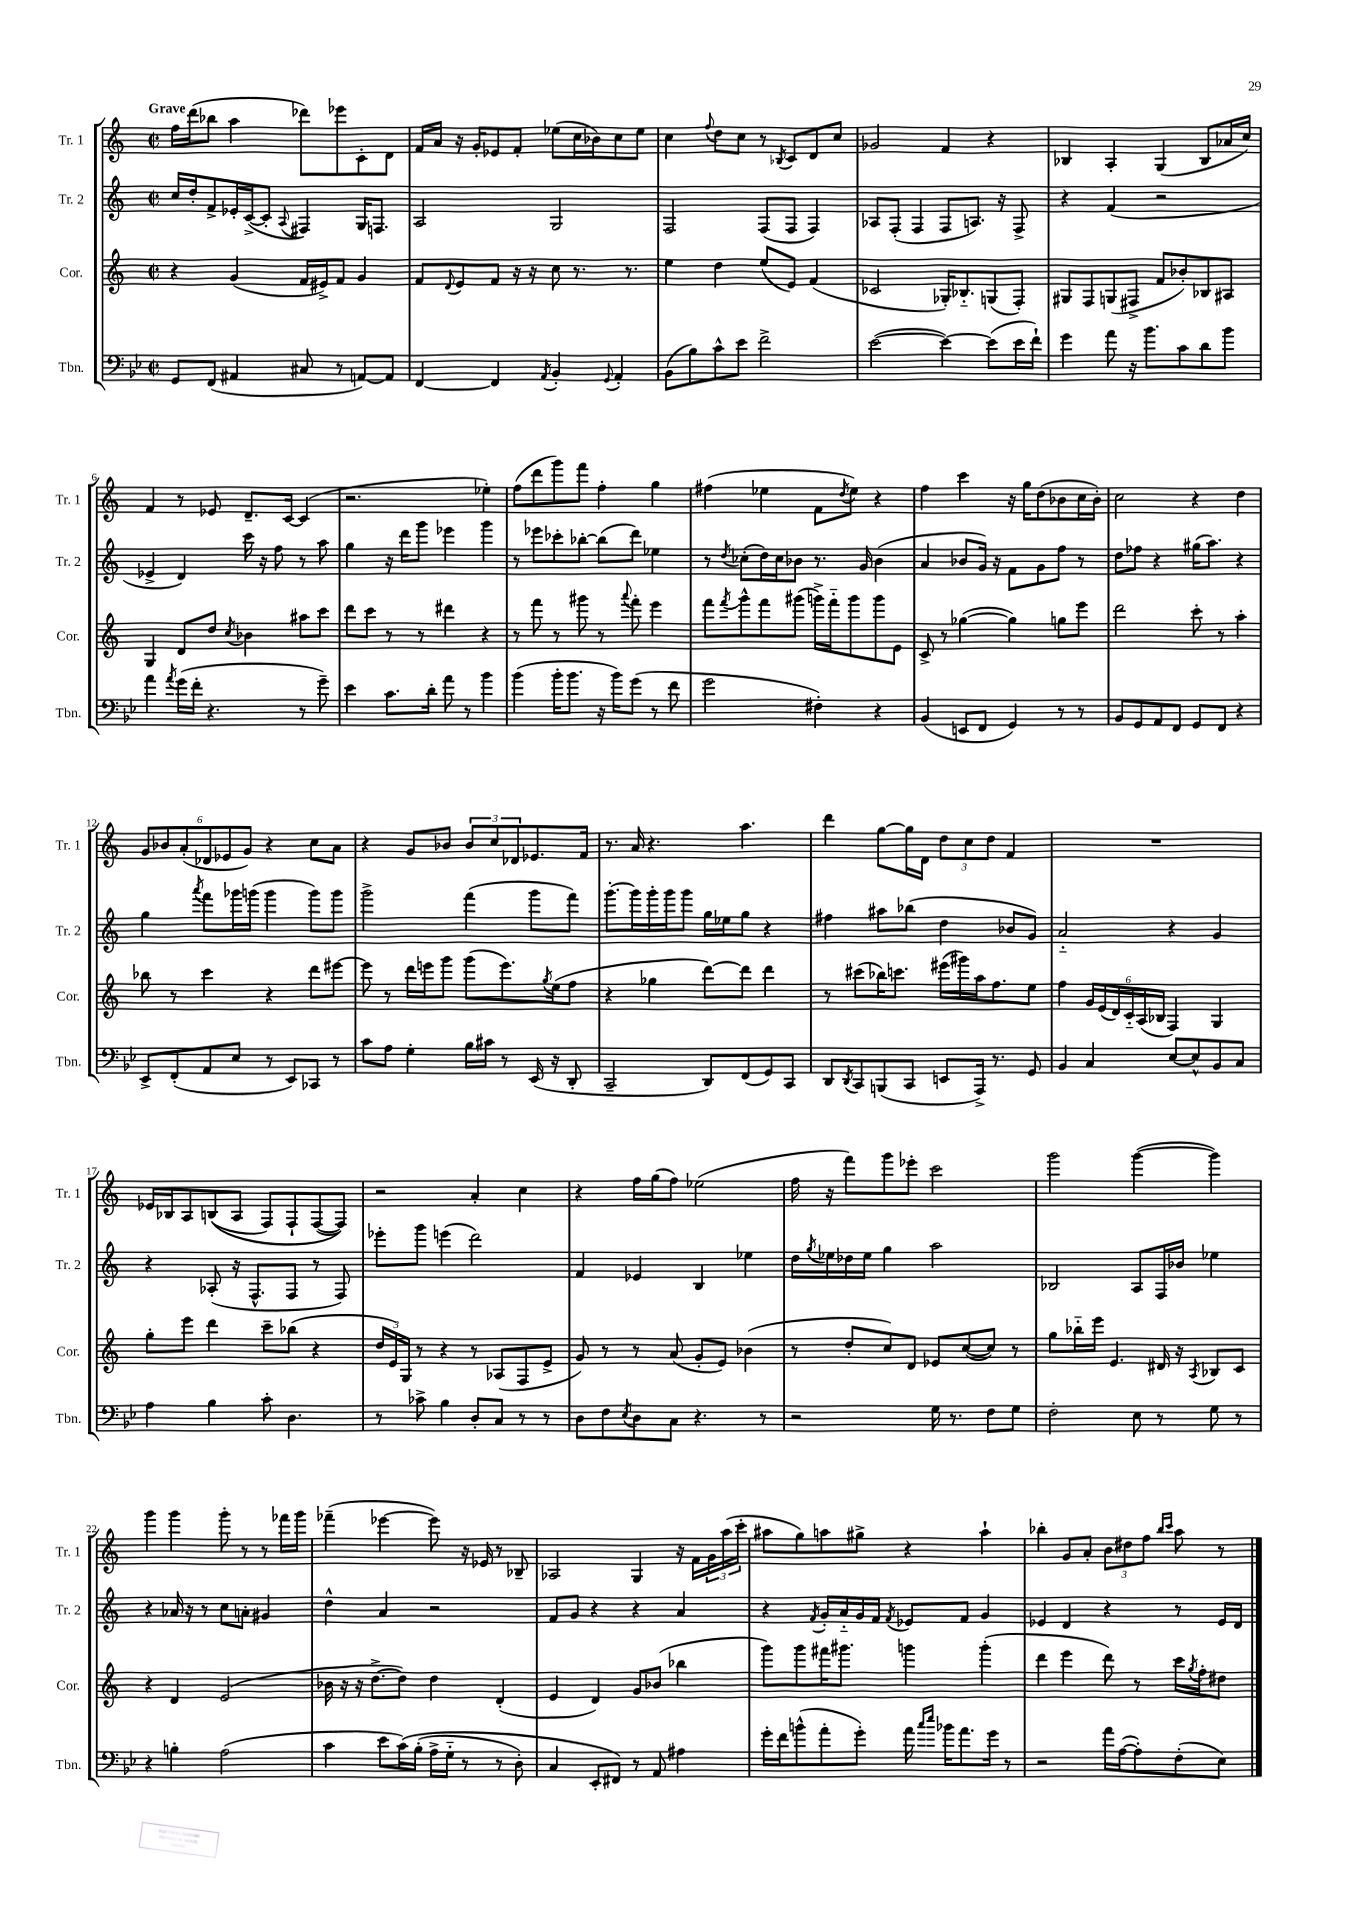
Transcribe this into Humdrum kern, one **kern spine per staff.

**kern	**kern	**kern	**kern
*part4	*part3	*part2	*part1
*staff4	*staff3	*staff2	*staff1
*I"Tbn.	*I"Cor.	*I"Tr. 2	*I"Tr. 1
*I'Tbn.	*I'Cor.	*I'Tr. 2	*I'Tr. 1
*clefF4	*clefG2	*clefG2	*clefG2
*k[b-e-]	*k[]	*k[]	*k[]
*M2/2	*M2/2	*M2/2	*M2/2
*met(c|)	*met(c|)	*met(c|)	*met(c|)
=1	=1	=1	=1
!	!	!	!LO:TX:a:B:t=Grave
8GG/L	4r	16cc/LL	16ff\LL
.	.	16dd'/J	(16ddd\J
(8FF/J	.	8f^/	8bb-X\J
4AA#X/	(4g/	16e-X'/L	4aa\
.	.	([16c^/J	.
.	.	8c'/J]	.
.	.	8qqA/	.
8C#X/	16f/LL	4F#X/)	8ddd-X\L)
.	16e#X^/J)	.	.
8r	8f/J	.	8eee-X\
[8AAn/L)	4g/	16G/KL	8c'\
.	.	8.Fn/J	.
8AA/J]	.	.	8d\J
=2	=2	=2	=2
[4FF/	8f/L	2A/	16f/LL
.	.	.	16a/JJ
.	8qqd/	.	.
.	8e/	.	16r
.	.	.	16g'/KL
4FF/]	8f/J	.	8e-X/
.	16r	.	8f'/J
.	16r	.	.
8qAA/	.	.	.
4BB-'/	8cc\	2G/	(8ee-X\L
.	8.r	.	16cc\L
.	.	.	16b-X\J)
8qqGG/	.	.	.
4AA'/	.	.	8cc\
.	8.r	.	.
.	.	.	8ee-\J
=3	=3	=3	=3
(8BB-\L	4ee\	2F/	4cc\
8B-\)	.	.	.
.	.	.	8qqff/
8c^^\	4dd\	.	8dd\L
8e-\J	.	.	8cc\J
2f^\	(8ee/L	(8F/L	8r
.	.	.	8qB-X/
.	8e/J)	8F/J	8c/L
.	(4f/	4F/)	8d/
.	.	.	8cc/J
=4	=4	=4	=4
([2e-\	2c-X/	8A-X/L	2g-X/
.	.	(8F'/J	.
.	.	4F/	.
4e-\_)	16G-X'/KL)	8F/L	4f/
.	8.B-X/	.	.
.	.	8.An/J)	.
(8e-\L]	(8Gn/	.	4r
.	.	16r	.
16e-\L	8F'/J)	8F^/	.
16f`\JJ)	.	.	.
=5	=5	=5	=5
4g\	8G#X/L	4r	4B-X/
.	8F/	.	.
8a\	(8Gn/	(4f/	4A'/
16r	8F#X^/J	.	.
8.b-\L	.	.	.
.	8f/L	2r	(4G/
8c\	8b-X'/)	.	.
8d\	8B-X/	.	8B-/L
8b-\J	8A#X/J	.	16a-X/L
.	.	.	16cc/JJ)
!!LO:LB:g=z
=6	=6	=6	=6
4a\	4G/	4e-X^/	4f/
8qa/	.	.	.
(16g\LL	8d/L	4d/)	8r
16f'\JJ	.	.	.
4.r	8dd/J	.	8e-X/
.	8qcc/	.	.
.	4b-X\	16ccc\	8.d~/L
.	.	16r	.
.	.	8ff\	.
.	.	.	[16c/Jk
8r	8aa#X\L	8r	(4c/]
8g~\)	8ccc\J	8aa\	.
=7	=7	=7	=7
4e-\	8ddd\L	4gg\	2.r
.	8ccc\J	.	.
8.c\L	8r	16r	.
.	.	16ddd\KL	.
.	8r	8ggg\J	.
16d'\Jk	.	.	.
8a\	4ddd#X\	4eee-X\	.
8r	.	.	.
4b-\	4r	4ggg\	4ee-X'\)
=8	=8	=8	=8
(4b-\	8r	8r	(8ff\L
.	8fff\	8eee-X\L	8ddd\
16b-'\KL	8r	8ccc-X'\	8ggg\)
8.b-\J	.	.	.
.	8ggg#X\	[8bb-X'\J	8fff\J
16r	8r	(8bb-\L]	4ff'\
16b-\KL)	.	.	.
.	8qqaaa/	.	.
(8g\J	8fff'\	8ddd\J)	.
8r	4eee\	4ee-X\	4gg\
8f\	.	.	.
=9	=9	=9	=9
2g\	8fff\L	8r	(4ff#X\
.	8qfff/	8qdd/	.
.	8ggg^^\	(8cc-X'\L	.
.	8fff\	16dd\L)	4ee-X\
.	.	16cc-\J	.
.	(8ggg#X\J	8b-X\J	.
4F#X'\)	16gggn^\LL)	8.r	8f\L
.	16fff\J	.	.
.	.	.	8qdd/
.	8ggg\	.	8ee-\J)
.	.	16g/	.
4r	8ggg\	(4b-\	4r
.	8e\J	.	.
=10	=10	=10	=10
(4BB-/	8c^/	4a/	4ff\
.	8r	.	.
8EEn/L	([4gg-X\	8b-X/L	4ccc\
8FF/J	.	16g/Jk)	.
.	.	16r	.
4GG/)	4gg-\])	8f\L	16r
.	.	.	16gg\KL
.	.	8g\	(8dd\
8r	8ggn\L	8ff\J	8b-X\
8r	8eee\J	8r	16cc\L
.	.	.	16b-'\JJ)
=11	=11	=11	=11
8BB-/L	2ddd\	8dd\L	2cc\
8GG/	.	8ff-X\J	.
8AA/	.	4r	.
8FF/J	.	.	.
8GG/L	8ccc'\	(16gg#X\KL	4r
.	.	8.aa\J)	.
8FF/J	8r	.	.
4r	4aa'\	4r	4dd\
!!LO:LB:g=z
=12	=12	=12	=12
8EE-^/L	8bb-X\	4gg\	12g/L
.	.	.	12b-X/
(8FF'/	8r	.	.
.	.	.	(12a'/
.	.	8qaaa/	.
8AA/	4ccc\	8fff\L	12d-X/
.	.	.	12e-X/
8E-/J	.	16ggg-X\L	.
.	.	.	12g/J)
.	.	(16gggn\JJ	.
8r	4r	4ggg\	4r
8EE-/L)	.	.	.
8CC-X/J	8ddd\L	8ggg\L)	8cc\L
8r	[8eee#X\J	8ggg\J	8a\J
=13	=13	=13	=13
8c\L	8eee#\]	2ggg^\	4r
8A\J	8r	.	.
4G'\	16ddd\LL	.	8g/L
.	16eeen\J	.	.
.	8ggg\J	.	8b-X/J
16B-\LL	(8ggg\L	(4fff\	12b-/L
16c#X\JJ	.	.	.
.	.	.	12cc/
8r	8.eee\)	.	.
.	.	.	12d-X/
(16EE-/	.	8ggg\L	8.e-X/
.	8qgg/	.	.
16r	(16ee\k	.	.
8DD'/	8ff\J	8fff\J)	.
.	.	.	16f/Jk
=14	=14	=14	=14
2CC~/	4r	[8.ggg'\L	8.r
.	.	16ggg\L]	16a/
.	4gg-X\	16ggg'\	4.r
.	.	16ggg\J	.
.	.	8ggg\J	.
8DD/L)	[8ddd\L)	16gg\LL	.
.	.	16ee-X\J	.
(8FF/	8ddd\J]	8gg\J	4.aa\
8GG/)	4ddd\	4r	.
8CC/J	.	.	.
=15	=15	=15	=15
8DD/L	8r	4ff#X\	4ddd\
8qDD/	.	.	.
8CC/	(8ccc#X\L	.	.
(8BBBn/	16bb-X\K)	8aa#X\L	[8gg\L
.	8.cccn\J	.	.
8CC/J	.	(8bb-X\J	16gg\L]
.	.	.	16d\JJ
8EEn/L	(16eee#X\LL	4dd\	12dd\L
.	16ggg#X\)	.	.
.	.	.	12cc\
16AAA^/Jk)	16aa\J	.	.
.	.	.	12dd\J
8.r	8.ff\	.	.
.	.	8b-X/L	4f/
8GG/	8ee\J	8g/J)	.
=16	=16	=16	=16
4BB-/	4ff\	2a/	1r
4C/	24g/LL	.	.
.	(24e/	.	.
.	24d/)	.	.
.	24c/	.	.
.	(24A/	.	.
.	24B-X/JJ	.	.
[8E-/L	4F/)	4r	.
8E-^^/]	.	.	.
8BB-/	4G/	4g/	.
8C/J	.	.	.
!!LO:LB:g=z
=17	=17	=17	=17
4A\	8gg'\L	4r	16e-X/LL
.	.	.	16B-X/J
.	8eee\J	.	8A/
4B-\	4ddd\	(8A-X'/	((8Bn/
.	.	16r	8A/J
.	.	8.F^^/L	.
8c'\	8ccc~\L	.	8F/L)
4.D\	(8bb-X\J	8F/J	8F`/
.	4r	8r	([8F/
.	.	8F/)	8F/J]))
=18	=18	=18	=18
8r	24dd/LL	8eee-X'\L	2r
.	24e/)	.	.
.	24G/JJ	.	.
8c-X^\	8r	8ggg\J	.
4B-\	4r	(4eeen\	.
8D'/L	8r	2ddd\)	4a'/
8C/J	(8A-X/L	.	.
8r	8F/	.	4cc\
8r	8e^/J	.	.
=19	=19	=19	=19
8D\L	8g/)	4f/	4r
8F\	8r	.	.
8qE-/	.	.	.
8D\	8r	4e-X/	16ff\LL
.	.	.	(16gg\J
8C\J	(8a/	.	8ff\J)
4.r	8g'/L	4B/	(2ee-X\
.	8e/J)	.	.
.	(4b-X\	4ee-X\	.
8r	.	.	.
=20	=20	=20	=20
2r	8r	16dd\LL	16ff\
.	.	8qgg/	.
.	.	16ee-X\	16r
.	8dd'/L	16dd-X\	8fff\L)
.	.	16ee-\JJ	.
.	8cc/)	4gg\	8ggg\
.	8d/J	.	8eee-X'\J
16G\	8e-X/L	2aa\	2ccc\
8.r	.	.	.
.	([8cc/	.	.
8F\L	8cc/J])	.	.
8G\J	8r	.	.
=21	=21	=21	=21
2F'\	8gg\L	2B-X/	2ggg\
.	16bb-X\L	.	.
.	16eee\JJ	.	.
.	4.e/	.	.
8E-\	.	8A/L	([4ggg\
8r	16d#X/	16F/L	.
.	16r	16b-X/JJ	.
.	8qA/	.	.
8G\	8B-X/L	4ee-X\	4ggg\])
8r	8c/J	.	.
!!LO:LB:g=z
=22	=22	=22	=22
4r	4r	4r	4ggg\
4Bn'\	4d/	16a-X/	4ggg\
.	.	16r	.
.	.	8r	.
(2A\	(2e/	8cc\L	8ggg'\
.	.	8an'\J	8r
.	.	4g#X/	8r
.	.	.	16fff-X\LL
.	.	.	16ggg\JJ
=23	=23	=23	=23
4c\	16b-X\	4dd^^\	(4fff-X~\
.	16r	.	.
.	16r	.	.
.	[8.dd^\L	.	.
8e-\L	.	4a/	[4eee-X\
(16c\L)	8dd\J])	.	.
(16B-'\JJ	.	.	.
16A^\LL	4dd\	2r	8eee-\])
16G\JJ	.	.	.
8r	.	.	16r
.	.	.	16e-X/
8r	(4d'/	.	8r
8D'\)	.	.	8B-X~/
=24	=24	=24	=24
4C/	4e/	8f/L	2A-X/
.	.	8g/J	.
8EE-'/L	4d/)	4r	.
8FF#X/J)	.	.	.
8r	8g/L	4r	4G/
8AA/	(8b-X/J	.	.
4A#X\	4bb-X\	4a/	16r
.	.	.	16f\LL
.	.	.	24g\
.	.	.	(24aa\
.	.	.	24ccc'\JJ
=25	=25	=25	=25
16g'\LL	8ggg\L)	4r	8aa#X\L
16f\J	.	.	.
(8bn^^\	8ggg\	.	8gg\)
.	.	8qf/	.
8a'\	16fff#X\K	16g'/LL	8aan\
.	8.ggg#X\J	16a/	.
8g'\J)	.	16g/	8gg#X^\J
.	.	16f/JJ	.
.	.	8qf/	.
16a\	4gggn\	8e-X/L	4r
16qqcc/LL	.	.	.
16qqee-/JJ	.	.	.
16b-X\KL	.	.	.
8.a\	.	8f/J	.
.	(4ggg'\	4g/	4aa`\
16g\Jk	.	.	.
8r	.	.	.
=26	=26	=26	=26
2r	4ddd\	4e-X/	4bb-X'\
.	4eee\	4d/	8g/L
.	.	.	8a'/J
16a\LL	8ddd\)	4r	12b\L
([16A\J	.	.	.
.	.	.	12dd#X\
8A'\])	8r	.	.
.	.	.	12ff\J
.	.	.	16qqbb-/LL
.	.	.	16qqccc/JJ
(8F'\	16ccc\LL	8r	8aa\
.	8qgg/	.	.
.	16ff'\J	.	.
8E-\J)	8dd#X\J	16e-/LL	8r
.	.	16d/JJ	.
==	==	==	==
*-	*-	*-	*-
